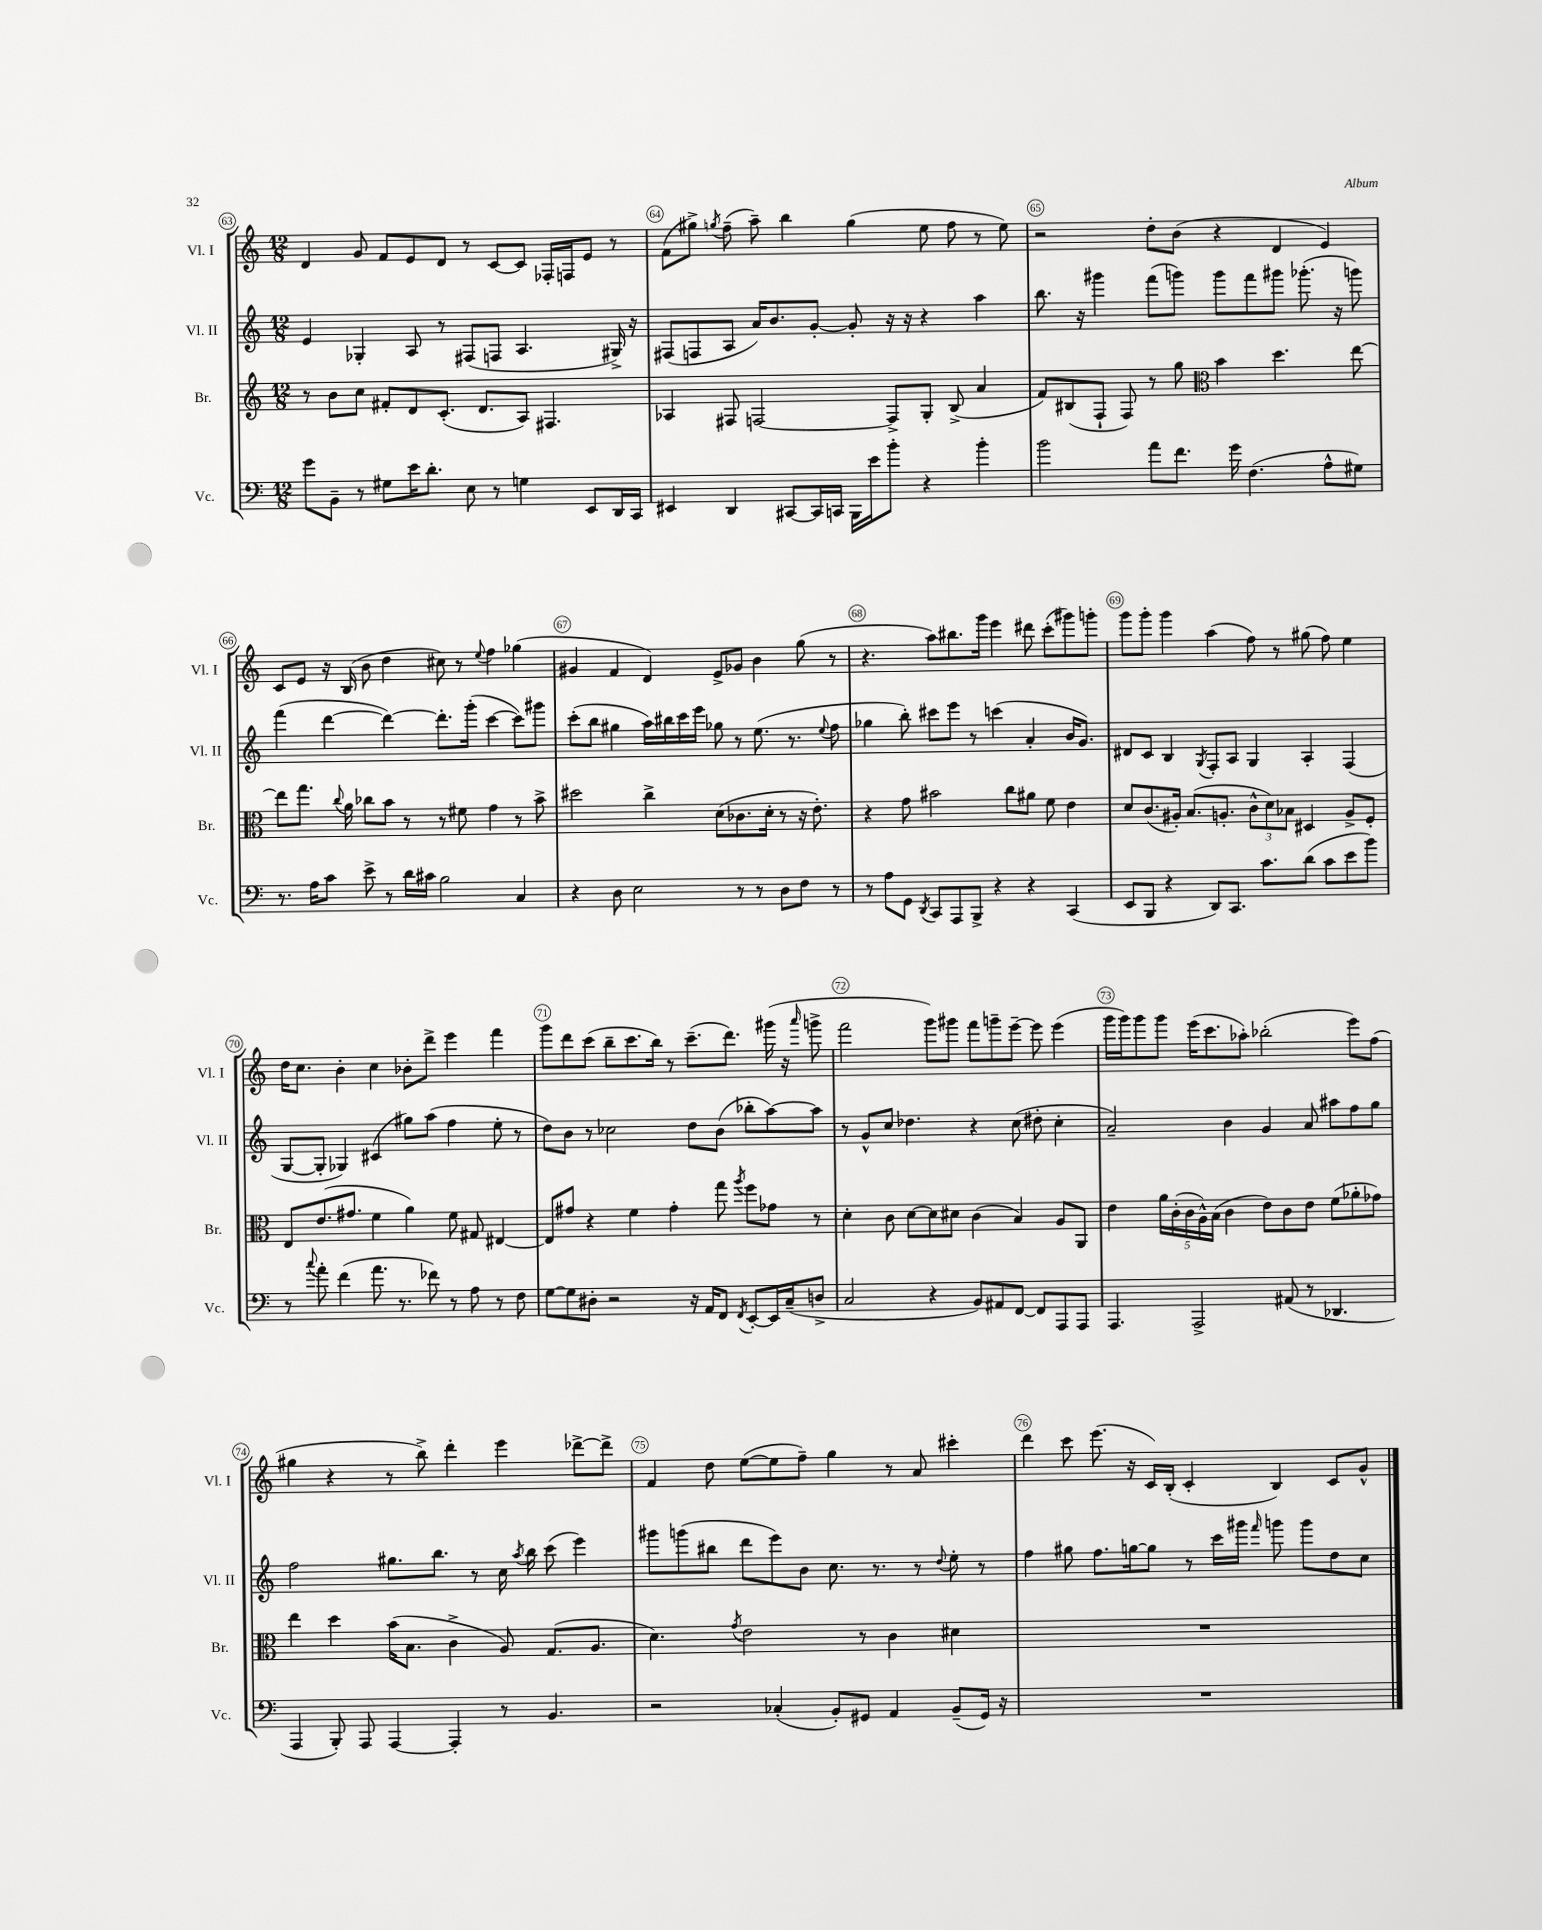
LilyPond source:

<<
\new StaffGroup <<
\new Staff = "s0" \with { instrumentName = "Vl. I" shortInstrumentName = "Vl. I" } {
    \clef treble \key c \major \numericTimeSignature \time 12/8
    \autoBeamOff d'4 g'8 f'8[ e'8 d'8] r8 c'8[~ c'8] fes16[-. f16 e'8] r8 |
    f'8[( gis''8]->) \acciaccatura { g''8 } f''8--( a''8--) b''4 g''4( e''8 f''8 r8 e''8) |
    r2 d''8[-. b'8]( r4 d'4 e'4) |
    c'8[ e'8] r16 b16( b'8 d''4 cis''8) r8 \appoggiatura { e''8 } f''4 ges''4( |
    gis'4 f'4 d'4) e'8[-> ges'8] b'4 g''8( r8 |
    r4. a''8[) bis''8. g'''16] e'''4 dis'''8 c'''8[-.( gis'''8) g'''8]-. |
    g'''8[ g'''8]-. g'''4 a''4( f''8) r8 gis''8( f''8) e''4 |
    d''16[ c''8.] b'4-. c''4 bes'8[-. d'''8]-> e'''4 f'''4 |
    g'''8[ d'''8 c'''8]( b''8[-- c'''8. b''16]) r8 c'''8.[--( d'''8.]) gis'''16( r16 \grace { a'''16 } g'''8-> |
    f'''2 g'''8[) gis'''8] f'''8[ g'''8-- e'''8]~-- e'''8 e'''4( |
    g'''16[ g'''16) g'''8 g'''8] e'''16[( c'''8. aes''8]-.) bes''2-.( e'''8[) f''8]( |
    gis''4 r4 r8 b''8->) d'''4-. e'''4 des'''8[~-> des'''8]-> |
    f'4 d''8 e''8[~( e''8 f''8]--) g''4 r8 a'8 cis'''4-. |
    d'''4 c'''8 e'''8.( r16 c'16[) b16]-.( c'4-. b4) c'8[ g'8]-^ \bar "|." |
}
\new Staff = "s1" \with { instrumentName = "Vl. II" shortInstrumentName = "Vl. II" } {
    \clef treble \key c \major \numericTimeSignature \time 12/8
    \autoBeamOff e'4 ges4-. a8 r8 fis8[( f8] a4. gis16->) r16 |
    fis8[( f8 a8] a'16[) b'8. g'8]~-. g'8-. r16 r16 r4 a''4 |
    b''8. r16 gis'''4 f'''8[( g'''8]) g'''8[ f'''8 gis'''8] ges'''8.-.( r16 g'''8) |
    f'''4( d'''4~ d'''4~) d'''8.[-. g'''16]-.( c'''4~ c'''8[) gis'''8] |
    c'''8[-.( b''8] gis''4 a''16[) bis''16 c'''16 e'''16] ges''8 r8 e''8.( r8. \appoggiatura { e''8 } f''8 |
    ges''4 b''8-.) cis'''8[ e'''8] r8 c'''4( a'4-. b'16[ g'8.]) |
    dis'8[ c'8] b4 \acciaccatura { g8 } f8[-. a8] g4 a4-. f4( |
    g8[~ g8]-. ges4) cis'4( gis''8[) a''8]( f''4 e''8-. r8 |
    d''8[) b'8] r8 ces''2 d''8[ b'8]( bes''8[-. a''8~) a''8] |
    r8 g'8[-^ c''8] des''4. r4 c''8( dis''8-. c''4-. |
    a'2--) b'4 g'4 a'8 ais''8[ f''8 g''8] |
    f''2 gis''8.[ b''8.] r8 c''16 \acciaccatura { a''8 } b''16 c'''8( e'''4) |
    gis'''8[ g'''8( bis''8] d'''8[ e'''8) b'8] c''8. r8. r8 \appoggiatura { d''8 } e''8-. r8 |
    f''4 gis''8 f''8.[ g''16~ g''8] r8 c'''16[ gis'''16] \grace { f'''16 } g'''8 g'''8[ d''8 c''8] \bar "|." |
}
\new Staff = "s2" \with { instrumentName = "Br." shortInstrumentName = "Br." } {
    \clef treble \key c \major \numericTimeSignature \time 12/8
    \autoBeamOff r8 b'8[ c''8] fis'8[-. d'8 c'8.]-.( d'8.[ a8]) fis4. |
    aes4 fis8 f2~ f8[-> g8]-. b8->( a'4 |
    f'8[) bis8( f8]-! f8) r8 g''8 \clef alto b'4 d''4. e''8~ |
    e''8[ g''8.] \appoggiatura { c''8 } a'16 ces''8[ b'8] r8 r8 fis'8 g'4 r8 b'8-> |
    dis''2 c''4-> d'8[( ces'8. d'16]-. r8 r16 e'8.-.) |
    r4 g'8 bis'2 c''8[ ais'8] f'8 e'4 |
    d'8[ c'8.( ais16]-.) b8.[( a8.]-. \tuplet 3/2 { c'8[-^ d'8) bes8] } dis4 a8[-> f8]-. |
    e8[ e'8.( gis'8.] f'4 a'4) f'8 gis8 eis4~ |
    eis8[ gis'8] r4 f'4 gis'4-. g''8 \acciaccatura { a''8 } f''8[ ges'8] r8 |
    d'4-. c'8 d'8[~ d'8 dis'8] c'4( b4) a8[ a,8] |
    e'4 \tuplet 5/4 { a'16[ c'16-.( c'16 a16-^) b16]( } c'4 e'8[) c'8 e'8] f'8[( aes'8-. ges'8]) |
    e''4 d''4 b'16[( b8.] c'4-> a8) g8.[( a8.] |
    d'4.) \acciaccatura { g'8 } e'2 r8 c'4 dis'4 |
    R1. \bar "|." |
}
\new Staff = "s3" \with { instrumentName = "Vc." shortInstrumentName = "Vc." } {
    \clef bass \key c \major \numericTimeSignature \time 12/8
    \autoBeamOff g'8[ b,8]-- r8 gis8[ e'16 d'8.]-. e8 r8 g4 e,8[ d,16 c,16] |
    eis,4 d,4 cis,8[~ cis,16 c,16] b,,16[ e'16 b'8]-. r4 b'4-. |
    b'2 a'8[ f'8.] g'16 f4.( a8[-^ gis8]) |
    r8. a16[ c'8] e'8-> r8 d'16[ cis'16] b2 c4 |
    r4 d8 e2 r8 r8 d8[ f8] r8 |
    r8 a8[ g,8] \acciaccatura { d,8 } c,8[ a,,8 b,,8]-> r4 r4 c,4( |
    e,8[ b,,8] r4 d,8[) c,8.] c'8.[ d'8]( c'8[ e'8 b'8]) |
    r8 \appoggiatura { c''8 } a'8-. f'4( a'8. r8. fes'8) r8 a8 r8 f8 |
    g8[~ g8 dis8]-. r2 r16 a,16[ f,8] \acciaccatura { f,8 } e,8[~-. e,16 c16--( d8]-> |
    c2 r4 b,8[) ais,8 f,8]~ f,8[ a,,8 a,,8] |
    a,,4. a,,2-> ais,8( r8 des,4. |
    a,,4 b,,8-.) a,,8 a,,4~ a,,4-. r8 b,4. |
    r2 ces4-.( b,8[-.) gis,8] a,4 b,8[--( gis,16]) r16 |
    R1. \bar "|." |
}
>>
>>
\layout { \context { \Score currentBarNumber = #63 \override BarNumber.break-visibility = ##(#f #t #t) barNumberVisibility = #all-bar-numbers-visible \override BarNumber.stencil = #(make-stencil-circler 0.1 0.3 ly:text-interface::print) } }
